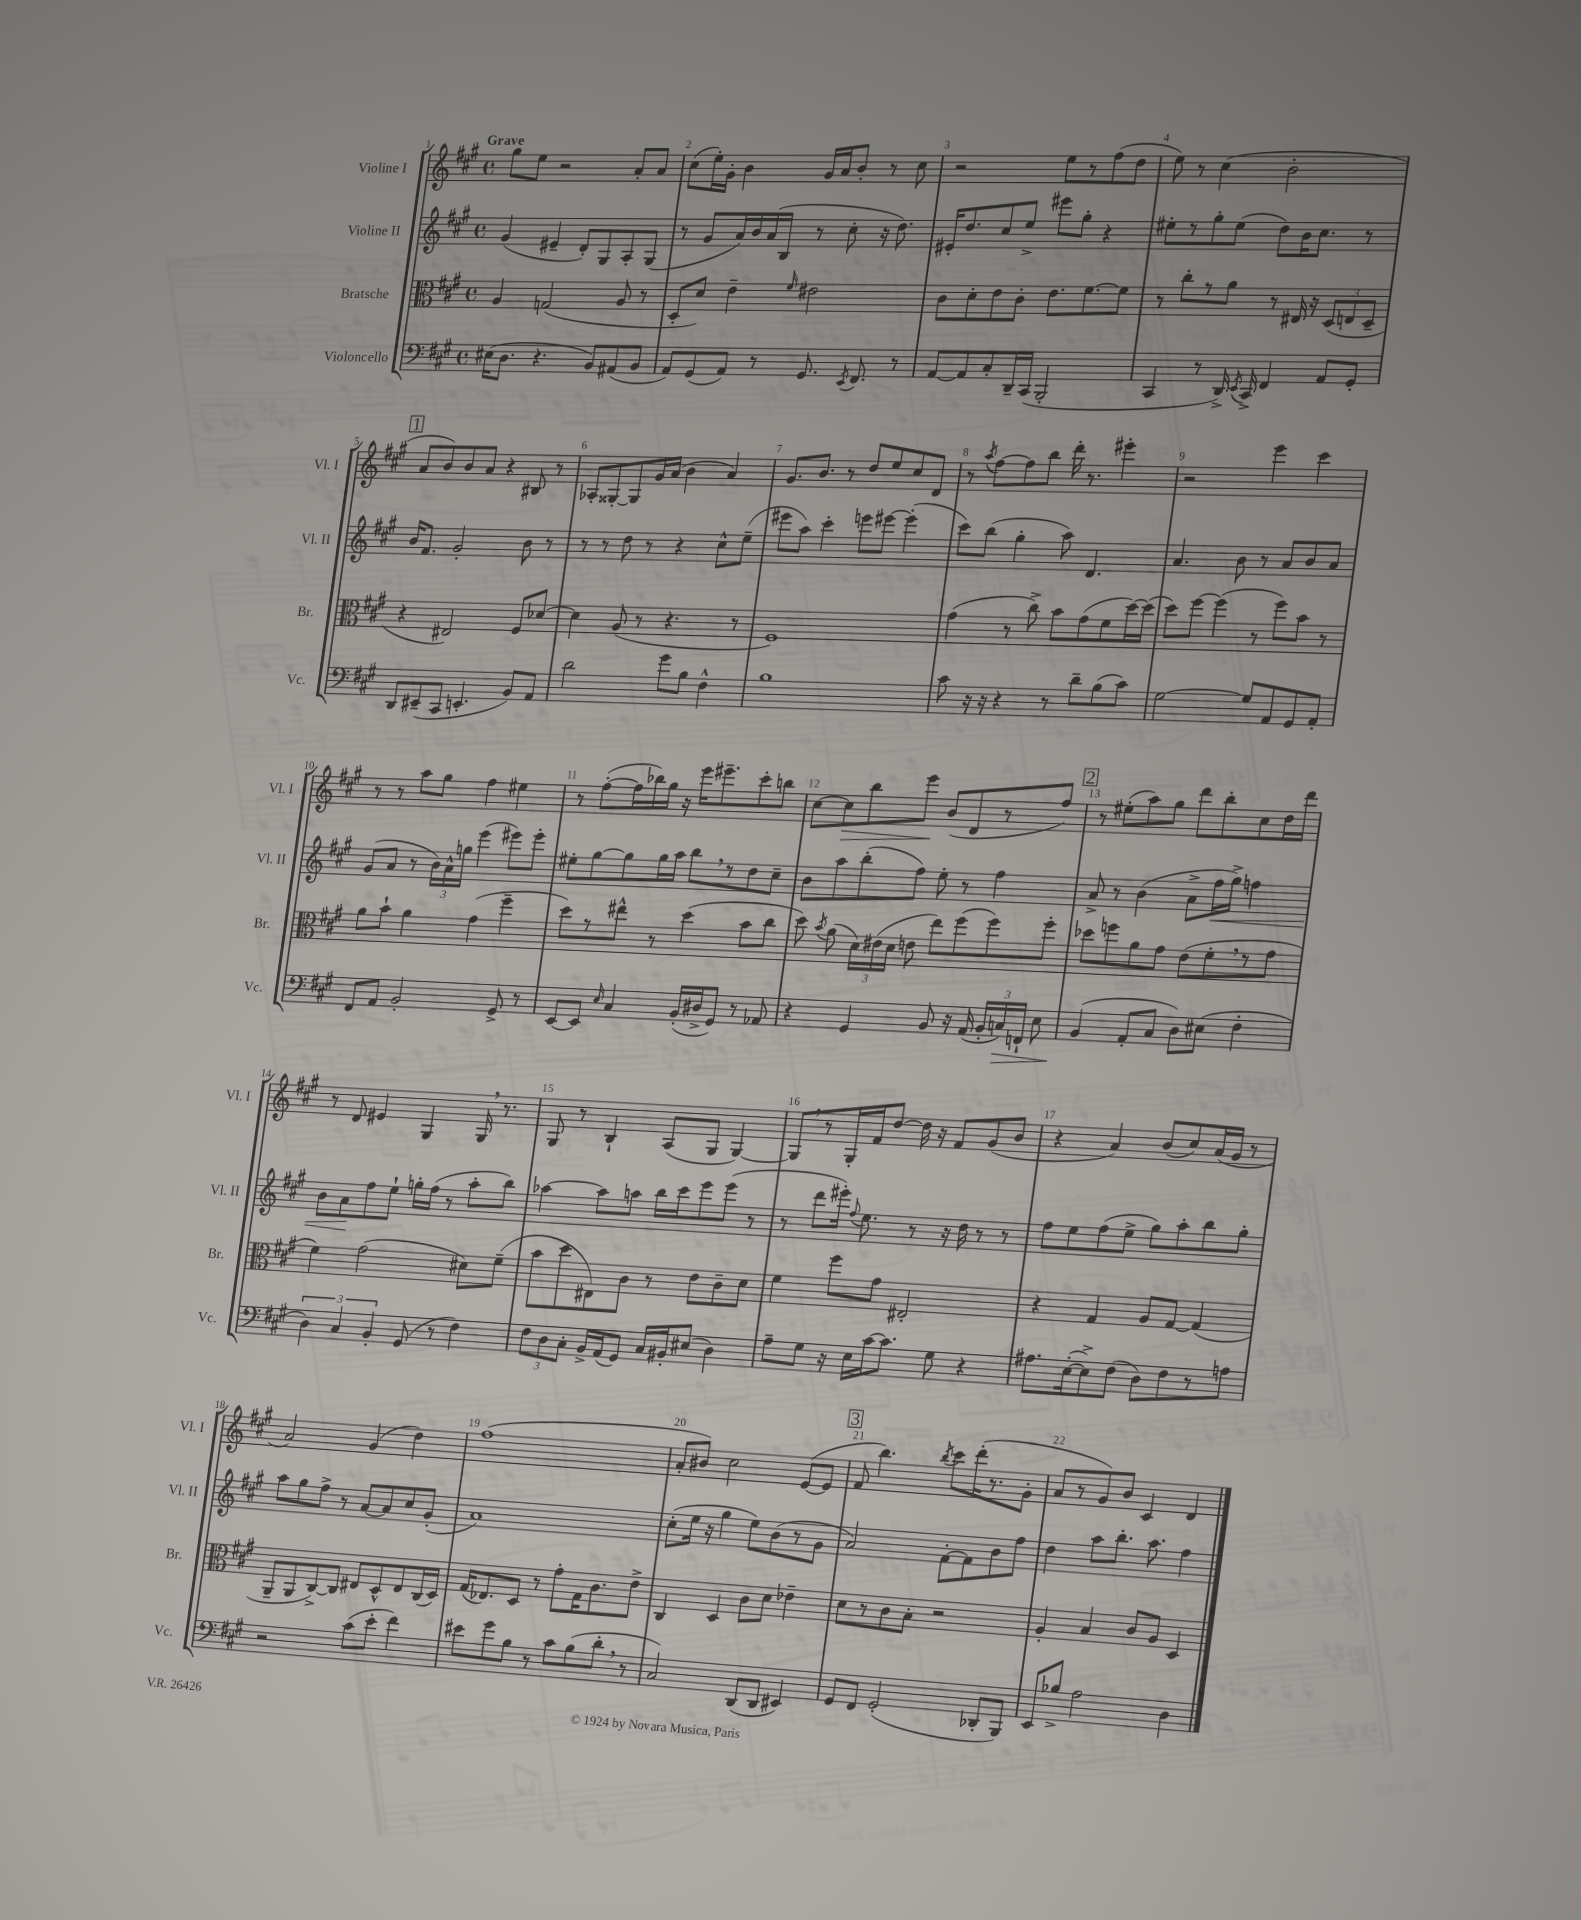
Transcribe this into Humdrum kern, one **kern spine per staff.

**kern	**dynam	**kern	**kern	**dynam	**kern	**dynam
*part4	*part4	*part3	*part2	*part2	*part1	*part1
*staff4	*staff4	*staff3	*staff2	*staff2	*staff1	*staff1
*I"Violoncello	*	*I"Bratsche	*I"Violine II	*	*I"Violine I	*
*I'Vc.	*	*I'Br.	*I'Vl. II	*	*I'Vl. I	*
*clefF4	*	*clefC3	*clefG2	*	*clefG2	*
*k[f#c#g#]	*	*k[f#c#g#]	*k[f#c#g#]	*	*k[f#c#g#]	*
*M4/4	*	*M4/4	*M4/4	*	*M4/4	*
*met(c)	*	*met(c)	*met(c)	*	*met(c)	*
=1	=1	=1	=1	=1	=1	=1
!	!	!	!	!	!LO:TX:a:B:t=Grave	!
(16E#X\KL	.	4A/	(4g#/	.	8gg#\L	.
8.D\J	.	.	.	.	.	.
.	.	.	.	.	8ee\J	.
4.r	.	(2Gn/	4e#X~/	.	2r	.
.	.	.	8d'/L)	.	.	.
8BB/L)	.	.	8G#/	.	.	.
(8AA#X/	.	8A/	8A'/	.	8a'/L	.
8BB/J	.	8r	(8G#/J	.	8a/J	.
=2	=2	=2	=2	=2	=2	=2
8AA/L)	.	8D'/L	8r	.	(8cc#\L	.
(8GG#/	.	8d/J)	8g#/L	.	16ee'\L)	.
.	.	.	.	.	16g#'\JJ	.
8AA/J)	.	4e~\	16a/L)	.	4b\	.
.	.	.	16b/	.	.	.
8r	.	.	(16a/	.	.	.
.	.	.	16B/JJ	.	.	.
.	.	16qqf#/	.	.	.	.
8.GG#/	.	2e#X\	8r	.	16g#/LL	.
.	.	.	.	.	16a/J	.
.	.	.	8cc#'\	.	8b'/J	.
8qEE/	.	.	.	.	.	.
8.FF#/	.	.	.	.	.	.
.	.	.	16r	.	8r	.
.	.	.	8.dd\)	.	.	.
8r	.	.	.	.	8cc#\	.
=3	=3	=3	=3	=3	=3	=3
[8AA/L	.	8c#\L	16e#X'/KL	.	2r	.
.	.	.	8.dd/	.	.	.
8AA/]	.	8d'\	.	.	.	.
8C#'/	.	8e\	8cc#/	.	.	.
16DD~/L	.	8c#'\J	8ee^/J	.	.	.
(16CC#/JJ	.	.	.	.	.	.
2BBB'/	.	8.e\L	8eee#X\L	.	8ee\L	.
.	.	.	8gg#'\J	.	8r	.
.	.	[8.f#\	.	.	.	.
.	.	.	4r	.	(8ff#\	.
.	.	8f#\J]	.	.	8dd\J	.
=4	=4	=4	=4	=4	=4	=4
4CC#/	.	8r	8ee#X'\L	.	8ee\)	.
.	.	8cc#'\L	8r	.	8r	.
8r	.	8r	8gg#'\	.	(4cc#\	.
16DD^/)	.	8a\J	(8ee#\J	.	.	.
8qEE/	.	.	.	.	.	.
16CC#^/	.	.	.	.	.	.
4FF#/	.	8r	8dd\L)	.	2b'\	.
.	.	16E#X/	16b\K	.	.	.
.	.	16r	8.cc#\J	.	.	.
8AA/L	.	(12D/L	.	.	.	.
.	.	12En/	.	.	.	.
8GG#'/J	.	.	8r	.	.	.
.	.	12D~/J	.	.	.	.
!!LO:LB:g=z
!!LO:REH:place=s1:t=1
=5	=5	=5	=5	=5	=5	=5
8DD/L	.	4r	16b/KL	.	8a/L	.
.	.	.	8.f#/J	.	.	.
(8EE#X~/	.	.	.	.	8b/)	.
8CC#/J	.	2E#X/)	2g#'/	.	8b/	.
4.EEn'/	.	.	.	.	8a/J	.
.	.	.	.	.	4r	.
8BB/L)	.	8F#/L	8b\	.	8B#X/	.
8AA/J	.	[8d-X/J	8r	.	8r	.
=6	=6	=6	=6	=6	=6	=6
2d\	.	4d-\]	8r	.	8A-X'/L	.
.	.	.	8r	.	[8G##X'/	.
.	.	(8A/	8dd\	.	8G##/]	.
.	.	8r	8r	.	16g#/L	.
.	.	.	.	.	(16a/JJ	.
8g#\L	.	4.r	4r	.	4b\	.
8B\J	.	.	.	.	.	.
4F#^^\	.	.	8cc#^^\L	.	4a/)	.
.	.	8r	(8ee~\J	.	.	.
=7	=7	=7	=7	=7	=7	=7
1B	.	1F#)	8eee#X\L	.	8.g#/L	.
.	.	.	8aa\J)	.	.	.
.	.	.	.	.	8.b/J	.
.	.	.	4ccc#'\	.	.	.
.	.	.	.	.	8r	.
.	.	.	8eeen\L	.	8dd/L	.
.	.	.	[8eee#X\J	.	8ee/	.
.	.	.	(4eee#'\]	.	8cc#/	.
.	.	.	.	.	8d/J	.
=8	=8	=8	=8	=8	=8	=8
8c#\	.	(4g#\	8ccc#\L)	.	8r	.
.	.	.	.	.	8qaa/	.
16r	.	.	(8bb\J	.	[8ff#\L	.
16r	.	.	.	.	.	.
4r	.	8r	4gg#'\	.	8ff#\]	.
.	.	8cc#^\)	.	.	8bb\J	.
8r	.	8b\L	8aa\)	.	16ddd'\	.
.	.	.	.	.	8.r	.
8d~\L	.	(8g#\	4.d/	.	.	.
(8B\	.	8f#\	.	.	4eee#X'\	.
8c#\J)	.	[16dd\L)	.	.	.	.
.	.	(16dd\JJ]	.	.	.	.
=9	=9	=9	=9	=9	=9	=9
[2G#\	.	8dd\L)	4.a/	.	2r	.
.	.	[8ff#\J	.	.	.	.
.	.	(4ff#\]	.	.	.	.
.	.	.	8b\	.	.	.
8G#/L]	.	8r	8r	.	4eee\	.
8AA/	.	8ff#\L)	8a/L	.	.	.
8GG#/	.	8b\J	8b/	.	4ccc#\	.
8AA'/J	.	8r	8a/J	.	.	.
!!LO:LB:g=z
=10	=10	=10	=10	=10	=10	=10
8FF#/L	.	8a\L	(8g#/L	.	8r	.
8AA/J	.	8b`\J	8a/J	.	8r	.
2BB'/	.	4a\	8r	.	8aa\L	.
.	.	.	24b\LL)	.	8gg#\J	.
.	.	.	24a^^\	.	.	.
.	.	.	24ggn\JJ	.	.	.
.	.	(4g#\	(4eee\	.	4ff#\	.
8GG#^/	.	4ff#~\	8eee#X\L)	.	4ee#X\	.
8r	.	.	8eee#'\J	.	.	.
=11	=11	=11	=11	=11	=11	=11
[8EE/L	.	8dd\L)	8ee#X'\L	.	8r	.
8EE/J]	.	8r	[8gg#\	.	([8ff#'\L	.
16qqE/	.	.	.	.	.	.
4C#/	.	8ee#X^^\J	8gg#\]	.	16ff#\L]	.
.	.	.	.	.	16bb-X\)	.
.	.	8r	16gg#\L	.	16gg#\JJ	.
.	.	.	16aa\JJ	.	16r	.
(16BB'/LL	.	(4dd\	8bb,\L	.	16eee\KL	.
16D#X^/J	.	.	.	.	8.eee#X~\	.
8GG#/J)	.	.	8r	.	.	.
8r	.	8b\L	8dd\	.	8ccc#'\	.
8AA-X/	.	8cc#\J	8cc#~\J	.	8bbn\J	.
=12	=12	=12	=12	=12	=12	=12
4r	.	8dd\)	8b\L	.	[8cc#\L	.
.	.	8qb/	.	.	.	.
!	!	!	!	!	!	!LO:HP:b
.	.	(8a\	8aa\	.	8cc#\]	>
4GG#/	.	24d\LL)	(8bb'\	.	8bb\	.
.	.	(24e#X\	.	.	.	.
.	.	24d\JJ	.	.	.	.
.	.	8en\	8ff#\J)	.	8eee\J	.
8BB/	.	8ee\L)	8ee'\	.	(8b/L	]
16r	.	(8ff#\	8r	.	8d/	.
(16AA/	.	.	.	.	.	.
24BB'/LL	.	8ff#\)	4ff#\	.	8r	.
!	!LO:HP:b	!	!	!	!	!
24Cn/)	>	.	.	.	.	.
24FFn`/JJ	.	.	.	.	.	.
8E\	.	8ff#'\J	.	.	8ff#/J)	.
!!LO:REH:place=s1:t=2
=13	=13	=13	=13	=13	=13	=13
(4BB/	.	8dd-X\L	8a^/	.	8r	.
.	.	8ffn\	8r	.	(8ee#X'\L	.
8AA'/L	]	8a\	(4b\	.	8aa\)	.
8C#/J	.	8g#\J	.	.	8gg#\J	.
8D\L)	.	(8e\L	8a^\L	.	8ddd\L	.
!	!	!	!	!LO:HP:b	!	!
(8E#X\J	.	8f#',\	16ff#\L	<	8bb'\	.
.	.	.	16gg#^\JJ)	.	.	.
4F#'\	.	8r	4ffn\	.	8cc#\	.
.	.	8g#\J	.	.	16dd\L	.
.	.	.	.	.	16ddd\JJ	.
!!LO:LB:g=z
=14	=14	=14	=14	=14	=14	=14
6D\)	.	4f#\)	8b\L	.	8r	.
.	.	.	8a\	.	8d/	.
6C#/	.	.	.	.	.	.
.	.	(2g#\	8ff#\	[	4e#X/	.
6BB'/	.	.	.	.	.	.
.	.	.	8ee`\J	.	.	.
(8GG#/	.	.	16ggn'\LL	.	4G#/	.
.	.	.	(16ff#\JJ	.	.	.
8r	.	.	8r	.	.	.
4F#\)	.	8d#X\L)	8aa'\L	.	16G#,/	.
.	.	.	.	.	8.r	.
.	.	(8f#~\J	8bb\J)	.	.	.
=15	=15	=15	=15	=15	=15	=15
12F#\L	.	8b\L	[4aa-X\	.	8G#/	.
12D\	.	.	.	.	.	.
.	.	8dd\	.	.	8r	.
12C#'\J	.	.	.	.	.	.
16BB^/LL	.	8E#X\)	8aa-\L]	.	4B`/	.
(16AA/J	.	.	.	.	.	.
8GG#/J)	.	8c#\J	8aan\J	.	.	.
16C#/LL	.	8r	16bb\LL	.	(8A/L	.
16BB#X'/J	.	.	16ccc#\J	.	.	.
(8E#X/J	.	8e\L	8eee\	.	8G#/J	.
4D\)	.	8c#~\	(8eee\J	.	[4G#/)	.
.	.	8d\J	8r	.	.	.
=16	=16	=16	=16	=16	=16	=16
8A~\L	.	4f#\	8r	.	8G#,/L]	.
8G#\J	.	.	8ddd\L	.	8r	.
16r	.	8ff#\L	16eee#X'\Jk)	.	16G#'/L	.
.	.	.	8qqff#/	.	.	.
16E\LL	.	.	8.ee\	.	16f#/J	.
[16c#\J	.	8g#\J	.	.	[8dd/J	.
8.c#\J]	.	.	.	.	.	.
.	.	2E#X'/	8r	.	16dd\]	.
.	.	.	.	.	16r	.
8G#\	.	.	16r	.	8f#/L	.
.	.	.	16dd\	.	.	.
4r	.	.	8r	.	(8g#/	.
.	.	.	8r	.	8b/J	.
=17	=17	=17	=17	=17	=17	=17
8.A#X\L	.	4r	8ff#\L	.	4r	.
.	.	.	8ee\	.	.	.
([16E'\k	.	.	.	.	.	.
8E^\])	.	4G#/	(8ff#\	.	4a/)	.
(8F#\J	.	.	8ee^\J	.	.	.
8D\L)	.	8A/L	8gg#\L)	.	(8b/L	.
8F#\	.	[8G#/J	8aa'\	.	8cc#/)	.
8r	.	(4G#/]	8bb\	.	(16a/L	.
.	.	.	.	.	16g#/JJ	.
8An\J	.	.	8gg#'\J	.	8r	.
!!LO:LB:g=z
=18	=18	=18	=18	=18	=18	=18
2r	.	8AA~/L	8aa\L	.	2a/)	.
.	.	8AA/	8gg#\	.	.	.
.	.	[8C#^/)	8ff#^\J	.	.	.
.	.	8C#/J]	8r	.	.	.
(8c#\L	.	8E#X/L	[8a/L	.	(4g#/	.
8e'\J	.	8D^^/	8a/]	.	.	.
4f#\)	.	8E#/	8cc#/	.	4dd\)	.
.	.	(16C#/L	(8g#'/J	.	.	.
.	.	16D/JJ)	.	.	.	.
=19	=19	=19	=19	=19	=19	=19
8e#X\L	.	(16G#/KL	1a)	.	(1ff#	.
.	.	8.E-X/)	.	.	.	.
8g#\	.	.	.	.	.	.
8B\J	.	8D/J	.	.	.	.
8r	.	8r	.	.	.	.
8c#\L	.	8g#'\L	.	.	.	.
(8B\	.	16G#\K	.	.	.	.
.	.	8.c#\	.	.	.	.
8d',\J	.	.	.	.	.	.
8r	.	8e^\J	.	.	.	.
=20	=20	=20	=20	=20	=20	=20
2C#/)	.	4C#/	(8cc#'\L	.	8a'/L	.
.	.	.	16ee\Jk	.	8b#X/J)	.
.	.	.	16r	.	.	.
.	.	4D/	4gg#\	.	2cc#\	.
(8DD/L	.	8c#\L	8ee\L)	.	.	.
8DD/J	.	8d\J	(8b\	.	.	.
4EE#X/)	.	4e-X~\	8r	.	([8e/L	.
.	.	.	8g#\J	.	8e/J]	.
!!LO:REH:place=s1:t=3
=21	=21	=21	=21	=21	=21	=21
8GG#/L	.	8d\L	2a/)	.	8f#/	.
8FF#/J	.	8r	.	.	4.bb\)	.
(2GG#'/	.	8c#\	.	.	.	.
.	.	8B'\J	.	.	.	.
.	.	.	.	.	8qbb/	.
.	.	2r	[8f#'\L	.	8ccc#\L	.
.	.	.	8f#\]	.	(16ddd'\K	.
.	.	.	.	.	8.r	.
8DD-X'/L	.	.	8b\	.	.	.
8BBB/J)	.	.	8ff#\J	.	8g#'\J	.
=22	=22	=22	=22	=22	=22	=22
8EE/L	.	4A'/	4dd\	.	8a/L	.
8B-X^/J	.	.	.	.	8r	.
2A\	.	4B/	8aa\L	.	8g#/)	.
.	.	.	8.bb'\J	.	8b/J	.
.	.	8c#/L	.	.	4c#/	.
.	.	.	8.aa\	.	.	.
.	.	8A/J	.	.	.	.
4D\	.	4D/	4ff#\	.	4d/	.
==	==	==	==	==	==	==
*-	*-	*-	*-	*-	*-	*-
